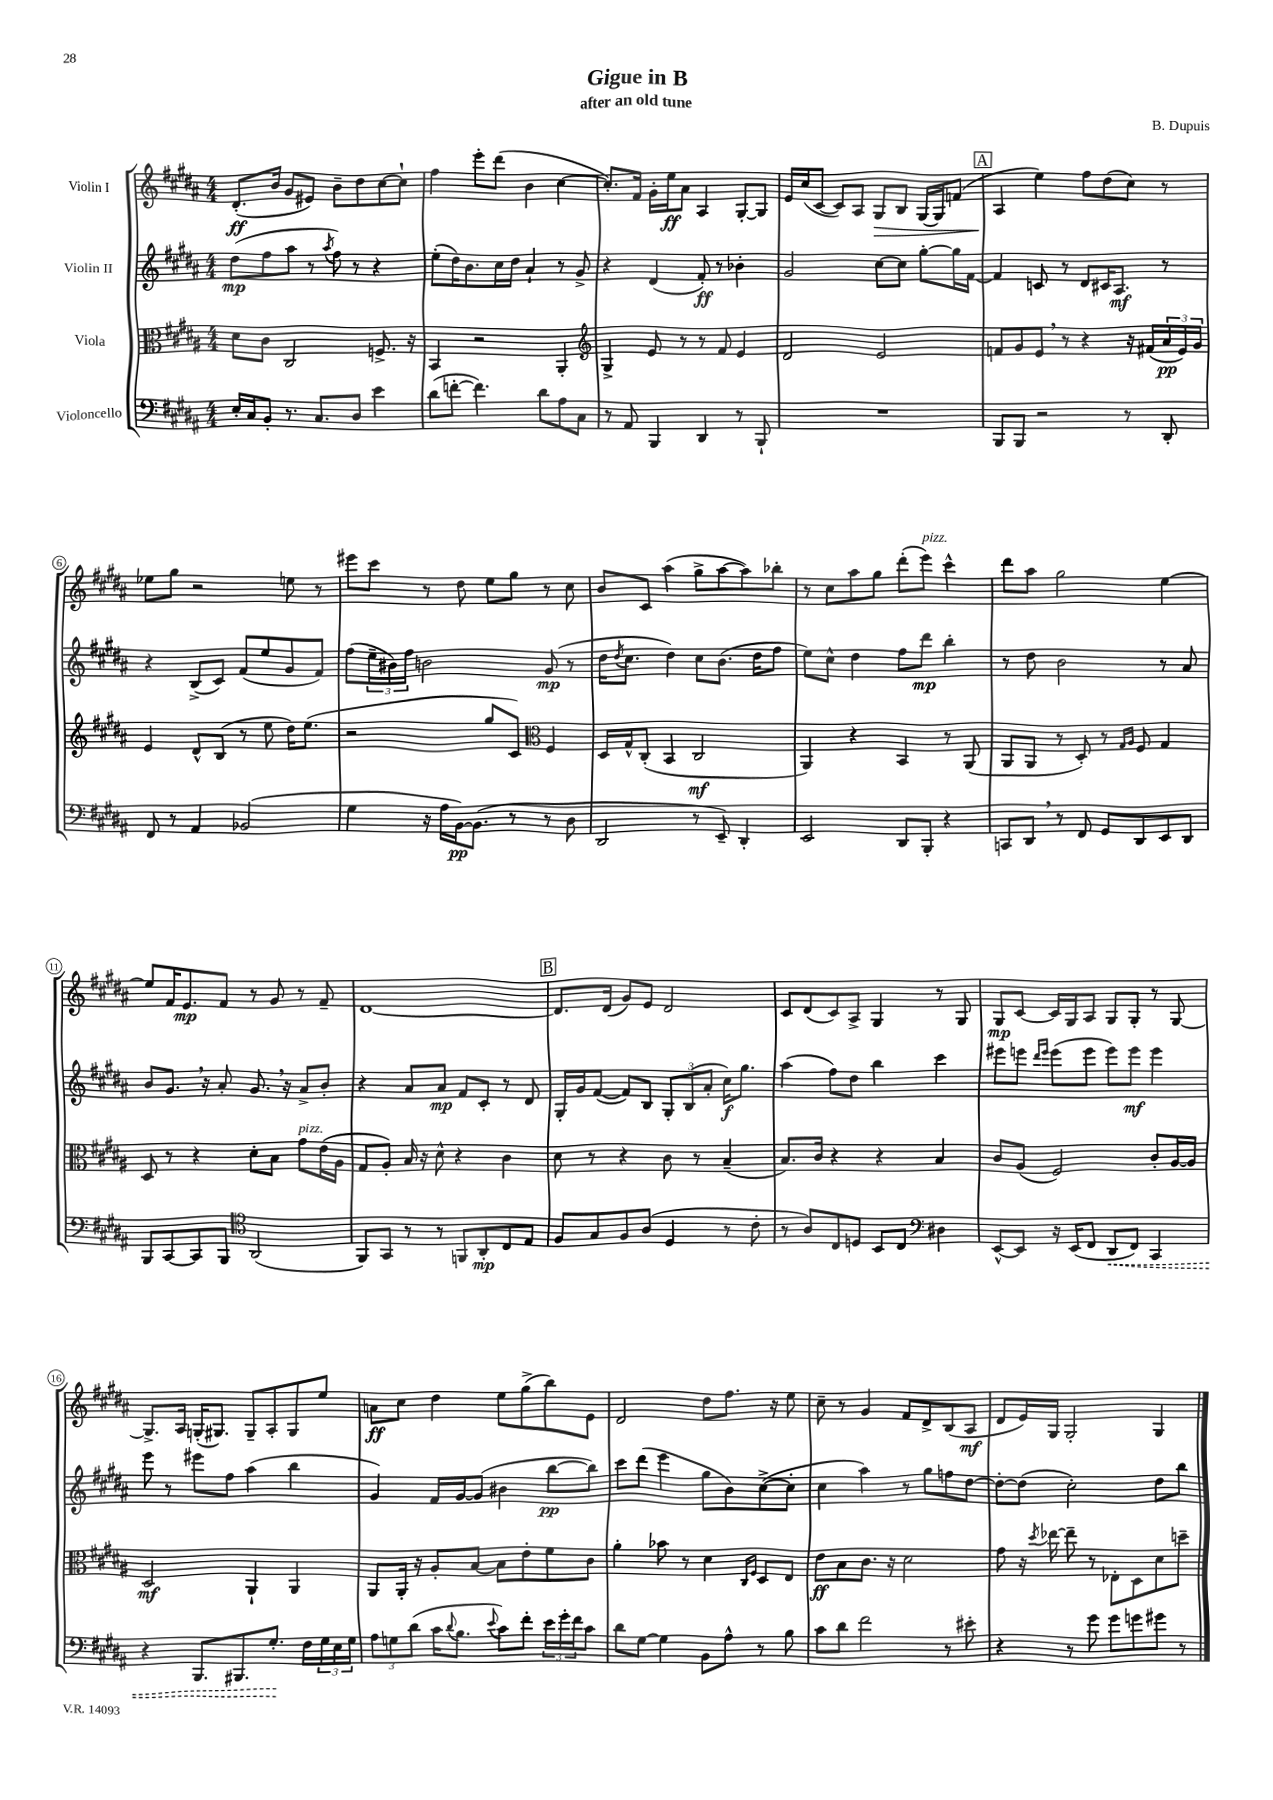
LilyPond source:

\header { title = "Gigue in B" composer = "B. Dupuis" subtitle = "after an old tune" }
<<
\new StaffGroup <<
\new Staff = "s0" \with { instrumentName = "Violin I" } {
    \clef treble \key b \major \numericTimeSignature \time 4/4
    dis'8.-.\ff( b'16 gis'8 eis'8) b'8-- dis''8 cis''8~ cis''8-! |
    fis''4 e'''8-. dis'''8( b'4 cis''4~ |
    cis''8.-.) fis'16 gis'16-. e''16\ff ais'8 ais4 gis8~-. gis8 |
    e'16 cis''16( cis'8~ cis'8) ais8 gis8\> b8 gis16~ gis16 f'8( |
    \mark \markup { \box "A" } ais4\! e''4) fis''8 dis''8( cis''8) r8 |
    ees''8 gis''8 r2 e''8 r8 |
    eis'''8 cis'''8 r8 dis''8 e''8 gis''8 r8 cis''8 |
    b'8 cis'8 ais''4( gis''8-> ais''8~ ais''8) bes''8-. |
    r8 cis''8 ais''8 gis''8 dis'''8-.( e'''8^\markup { \italic "pizz." }) cis'''4-^ |
    dis'''8 ais''8 gis''2 e''4~ |
    e''8 fis'16 e'8.\mp fis'8 r8 gis'8 r8 fis'8-- |
    dis'1~ |
    \mark \markup { \box "B" } dis'8. dis'16( gis'8) e'8 dis'2 |
    cis'8 dis'8( cis'8) ais8-> gis4 r8 gis8 |
    gis8\mp cis'8~ cis'16 gis16 ais8 gis8 gis8-. r8 gis8~ |
    gis8.-> ais16 g16-.( gis8.) gis8-- ais8-. gis8 e''8 |
    a'8\ff cis''8 dis''4 e''8 gis''8->( b''8) e'8 |
    dis'2 dis''8 fis''8. r16 e''8 |
    cis''8-- r8 gis'4 fis'8 dis'8-> b8( ais8\mf |
    dis'8 e'16) gis16 gis2-. gis4 \bar "|." |
}
\new Staff = "s1" \with { instrumentName = "Violin II" } {
    \clef treble \key b \major \numericTimeSignature \time 4/4
    dis''8\mp( fis''8 ais''8 r8 \acciaccatura { ais''8 } fis''8) r8 r4 |
    e''8-.( dis''16) b'8. cis''16 dis''16 ais'4-! r8 gis'8-> |
    r4 dis'4( fis'8-.\ff) r8 bes'4-. |
    gis'2 cis''8~ cis''8 gis''8~-. gis''16 fis'16~ |
    \mark \markup { \box "A" } fis'4 c'8 r8 dis'8 cis'16 ais8.\mf r8 |
    r4 b8->( cis'8) fis'8( e''8 gis'8 fis'8) |
    fis''8( \tuplet 3/2 { e''16-- bis'16) fis''16 } b'2 gis'8\mp( r8 |
    dis''16 \acciaccatura { dis''8 } cis''8. dis''4) cis''8 b'8.( dis''16 fis''8 |
    e''8) cis''8-^ dis''4 fis''8 dis'''8\mp b''4-. |
    r8 dis''8 b'2 r8 ais'8 |
    b'8 gis'8. \breathe r16 ais'8-. gis'8. \breathe r16 ais'8-> b'8-. |
    r4 ais'8 ais'8\mp fis'8 cis'8-. r8 dis'8 |
    \mark \markup { \box "B" } gis16-. gis'16 fis'8~( fis'8) b8 \tuplet 3/2 { gis8-. b8( ais'8-. } cis''16\f) gis''8. |
    ais''4( fis''8) dis''8 b''4 cis'''4 |
    eis'''8 e'''8 \grace { dis'''16 e'''16 } e'''8( e'''8 e'''8) e'''8\mf e'''4 |
    e'''8 r8 eis'''8 fis''8 ais''4( b''4 |
    gis'4) fis'16 gis'16~ gis'8( bis'4 b''8~\pp b''8) |
    cis'''8 dis'''8( e'''4 gis''8 b'8) cis''8~->( cis''8-. |
    cis''4 ais''4) r8 gis''8 f''8 dis''8~ |
    dis''8~-. dis''8( cis''2-.) dis''8 b''8 \bar "|." |
}
\new Staff = "s2" \with { instrumentName = "Viola" } {
    \clef alto \key b \major \numericTimeSignature \time 4/4
    dis'8 cis'8 cis2 f8.-> r16 |
    b,4 r2 ais,4-. |
    \clef treble gis4-> e'8 r8 r8 fis'8 e'4 |
    dis'2 e'2 |
    \mark \markup { \box "A" } f'8 gis'8 e'8 \breathe r8 r4 r16 fis'16( \tuplet 3/2 { ais'16\pp e'16) gis'16 } |
    e'4 dis'8-^ b8( r8 e''8 dis''16) e''8.( |
    r2 gis''8 cis'8) \clef alto fis4 |
    dis16 gis16-^ cis8-.( b,4 cis2\mf |
    ais,4) r4 b,4 r8 ais,8( |
    ais,8 ais,8 r8 dis8-.) r8 \grace { gis16 ais16 } fis8 gis4 |
    dis8 r8 r4 dis'8-. b8 gis'8^\markup { \italic "pizz." } e'16( ais16 |
    gis8 ais8-.) b16 r16 dis'8-^ r4 cis'4 |
    \mark \markup { \box "B" } dis'8 r8 r4 cis'8 r8 b4--( |
    b8.) cis'16 r4 r4 b4 |
    cis'8 ais8( fis2) cis'8-. ais16~ ais16 |
    dis2\mf ais,4-! ais,4 |
    ais,8 ais,16-. r16 ais8-. b8~ b8 e'8-. fis'8 cis'8 |
    ais'4-. bes'8 r8 dis'4 \grace { cis16 fis16 } dis8 e8 |
    e'8\ff b8 cis'8. r16 dis'2 |
    gis'8 r16 \acciaccatura { dis''8 } ees''16~ ees''8-- r8 ees8-. dis8 dis'8 d''8-- \bar "|." |
}
\new Staff = "s3" \with { instrumentName = "Violoncello" } {
    \clef bass \key b \major \numericTimeSignature \time 4/4
    e16-. cis16 b,8-. r8. cis8. dis8 e'4 |
    dis'8( f'8~-. f'4.) dis'8 ais8 cis8 |
    r8 ais,8 b,,4 dis,4 r8 b,,8-! |
    R1 |
    \mark \markup { \box "A" } b,,8 b,,8 r2 r8 dis,8-. |
    fis,8 r8 ais,4 bes,2( |
    gis4 r16 ais16 b,16~\pp) b,8.( r8 r8 dis8 |
    dis,2 r8 e,8--) dis,4-. |
    e,2 dis,8 b,,8-. r4 |
    c,8 dis,8 \breathe r8 fis,8 gis,8 dis,8 e,8 dis,8 |
    b,,8 cis,8~ cis,8 b,,8 \clef tenor ais,2( |
    fis,8) gis,8 r8 r8 f,8 ais,8-.\mp cis8 e8 |
    \mark \markup { \box "B" } fis8 gis8 fis8 ais8( dis4 r8 cis'8-. |
    r8 ais8) cis8 d8 b,8 cis8 \clef bass dis4 |
    e,8~-^ e,8 r16 e,16( fis,8 \once \override Hairpin.style = #'dashed-line dis,8\< fis,8) cis,4 |
    r4 b,,8. bis,,8. gis8.-.\! fis16 \tuplet 3/2 { gis16 e16 gis16 } |
    \tuplet 3/2 { ais8 g8 dis'8( } cis'16 \appoggiatura { dis'8 } b8. \appoggiatura { e'8 } cis'8) fis'8-. \tuplet 3/2 { e'16 gis'16-. fis'16 } cis'8 |
    dis'8 gis8~ gis4 b,8 ais8-^ r8 b8 |
    cis'8 dis'8 fis'2 r8 eis'8-. |
    r4 r8 gis'8 gis'8 g'8 gis'8 r8 \bar "|." |
}
>>
>>
\layout { \context { \Score \override BarNumber.stencil = #(make-stencil-circler 0.1 0.3 ly:text-interface::print) } }
